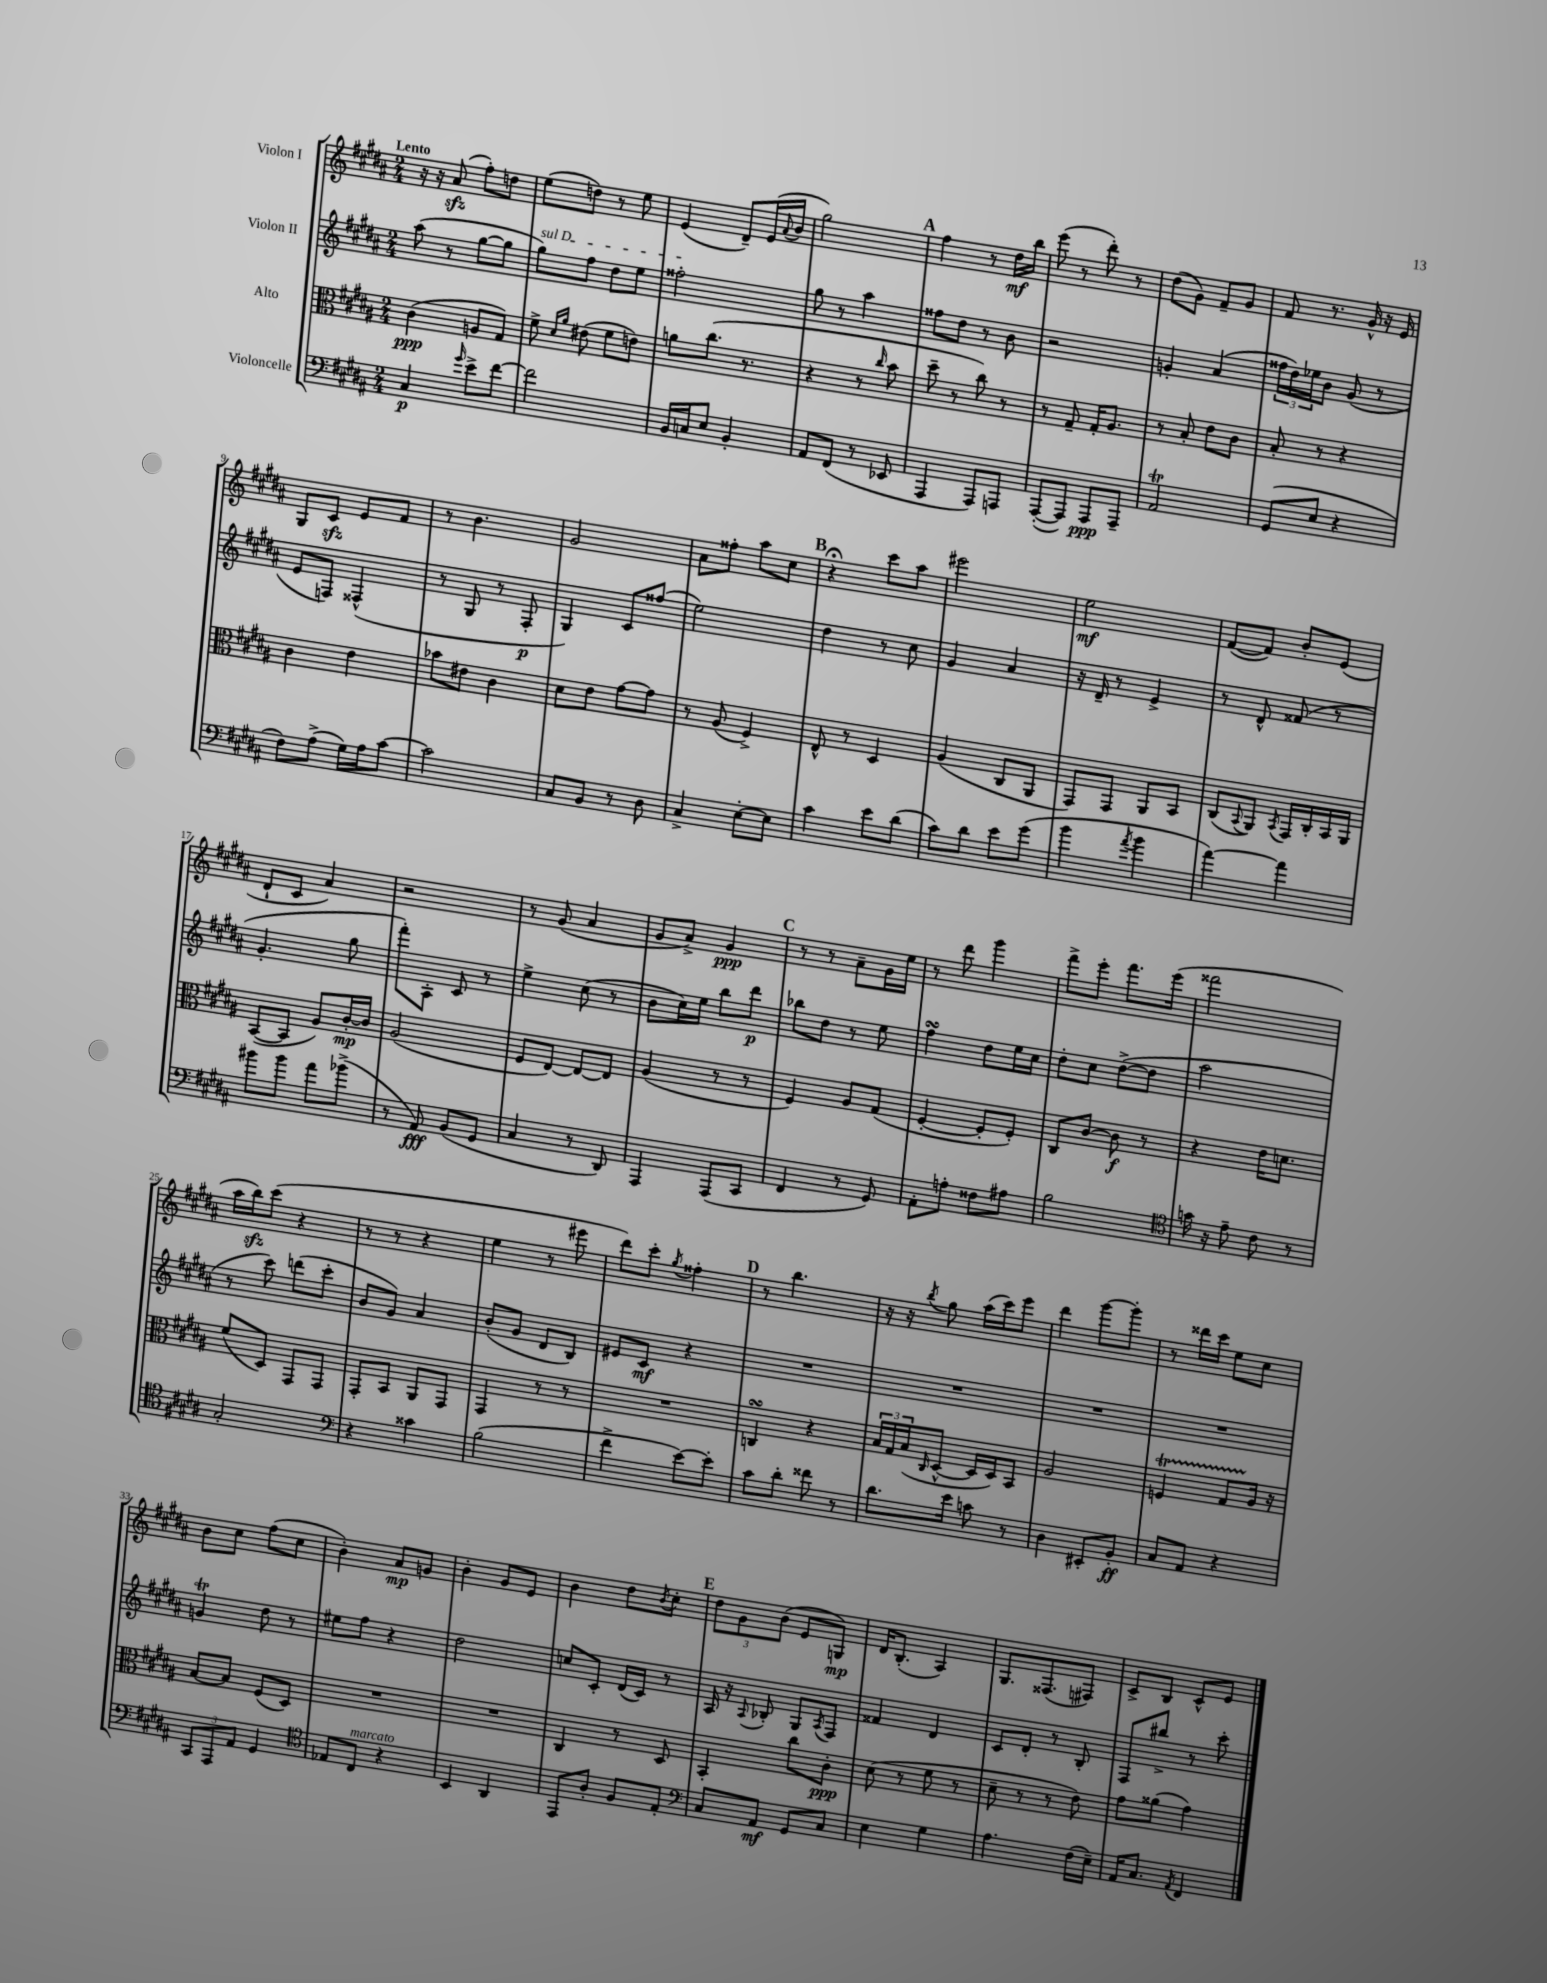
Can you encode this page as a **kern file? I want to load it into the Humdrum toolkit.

**kern	**dynam	**kern	**dynam	**kern	**dynam	**kern	**dynam
*part4	*part4	*part3	*part3	*part2	*part2	*part1	*part1
*staff4	*staff4	*staff3	*staff3	*staff2	*staff2	*staff1	*staff1
*I"Violoncelle	*	*I"Alto	*	*I"Violon II	*	*I"Violon I	*
*clefF4	*	*clefC3	*	*clefG2	*	*clefG2	*
*k[f#c#g#d#a#]	*	*k[f#c#g#d#a#]	*	*k[f#c#g#d#a#]	*	*k[f#c#g#d#a#]	*
*M2/4	*	*M2/4	*	*M2/4	*	*M2/4	*
=1	=1	=1	=1	=1	=1	=1	=1
!	!	!	!	!	!	!LO:TX:a:B:t=Lento	!
4C#/	p	(4c#\	ppp	(8aa#\	.	16r	.
.	.	.	.	.	.	16r	.
.	.	.	.	8r	.	(8a#zz/	.
16qqg#/	.	.	.	.	.	.	.
8e^\L	.	8An/L	.	[8gg#\L	.	8ff#'\L)	.
[8f#\J	.	8G#/J)	.	8gg#\J]	.	8ddn\J	.
=2	=2	=2	=2	=2	=2	=2	=2
!	!	!	!	!LO:TX:a:i:t=sul D	!	!	!
2f#\]	.	8f#^\	.	8gg#\L)	.	(8ee\L	.
.	.	16qqd#/LL	.	.	.	.	.
.	.	16qqa#/JJ	.	.	.	.	.
.	.	(8e#X\	.	8ff#\J	.	8ddn\J)	.
.	.	8f#\L	.	8dd#\L	.	8r	.
.	.	8en\J)	.	8ee\J	.	8ee\	.
=3	=3	=3	=3	=3	=3	=3	=3
16BB/LL	.	8an\L	.	2ff##X'\	.	(4e/	.
16Cn/J	.	.	.	.	.	.	.
8E/J	.	(8.cc#\J	.	.	.	.	.
4BB'/	.	.	.	.	.	8d#~/L)	.
.	.	8.r	.	.	.	.	.
.	.	.	.	.	.	(16e/L	.
.	.	.	.	.	.	8qqa#/	.
.	.	.	.	.	.	16b/JJ	.
=4	=4	=4	=4	=4	=4	=4	=4
8AA#/L	.	4r	.	8gg#\	.	2gg#\)	.
(8FF#/J	.	.	.	8r	.	.	.
8r	.	8r	.	4aa#\	.	.	.
.	.	16qqcc#/	.	.	.	.	.
8EE-X/	.	8b\	.	.	.	.	.
!!LO:REH:place=s1:t=A
=5	=5	=5	=5	=5	=5	=5	=5
4AAA#/	.	8dd#~\	.	8ff##X\L	.	4ff#\	.
.	.	8r	.	8dd#\J	.	.	.
8AAA#/L)	.	8cc#\)	.	8r	.	8r	.
8AAAn/J	.	8r	.	8b\	.	16dd#\LL	mf
.	.	.	.	.	.	16bb\JJ	.
=6	=6	=6	=6	=6	=6	=6	=6
([8AAA#'/L	.	8r	.	2r	.	(8eee\	.
8AAA#/J])	.	8G#~/	.	.	.	8r	.
8AAA#/L	ppp	16G#'/KL	.	.	.	8ddd#'\)	.
.	.	8.A#/J	.	.	.	.	.
8AAA#~/J	.	.	.	.	.	8r	.
=7	=7	=7	=7	=7	=7	=7	=7
2AA#t/	.	8r	.	4gn'/	.	(8dd#\L	.
.	.	8B'/	.	.	.	8g#\J)	.
.	.	8e\L	.	(4a#/	.	8f#~/L	.
.	.	8c#\J	.	.	.	8g#/J	.
=8	=8	=8	=8	=8	=8	=8	=8
(8GG#/L	.	8B'/	.	24ff##X\LL	.	8f#/	.
.	.	.	.	24dd#\)	.	.	.
.	.	.	.	24ee-X\J	.	.	.
8E/J	.	8r	.	8b\J	.	8.r	.
4r	.	4r	.	(8g#/	.	.	.
.	.	.	.	.	.	16g#^^/	.
.	.	.	.	8r	.	16r	.
.	.	.	.	.	.	16e/	.
!!LO:LB:g=z
=9	=9	=9	=9	=9	=9	=9	=9
8F#\L)	.	4c#\	.	8e/L	.	8G#/L	.
(8A#^\J	.	.	.	8Fn/J)	.	8c#zz/J	.
16G#\LL)	.	4e\	.	(4F##X^^/	.	8e/L	.
16A#\J	.	.	.	.	.	.	.
[8c#\J	.	.	.	.	.	8f#/J	.
=10	=10	=10	=10	=10	=10	=10	=10
2c#\]	.	8b-X\L	.	8r	.	8r	.
.	.	8e#X\J	.	8G#/	.	4.b\	.
.	.	4c#\	.	8r	.	.	.
.	.	.	.	8F#'/	p	.	.
=11	=11	=11	=11	=11	=11	=11	=11
8C#/L	.	8d#\L	.	4G#/)	.	2g#/	.
8BB/J	.	8e\J	.	.	.	.	.
8r	.	[8g#\L	.	8c#/L	.	.	.
8D#\	.	8g#\J]	.	(8ff##X/J	.	.	.
=12	=12	=12	=12	=12	=12	=12	=12
4C#^/	.	8r	.	2ee\)	.	8a#\L	.
.	.	(8A#/	.	.	.	8ff##X'\J	.
[8E'\L	.	4F#^/)	.	.	.	8aa#\L	.
8E\J]	.	.	.	.	.	8cc#\J	.
!!LO:REH:place=s1:t=B
=13	=13	=13	=13	=13	=13	=13	=13
4c#\	.	8E^^/	.	4dd#\	.	4r;<	.
.	.	8r	.	.	.	.	.
8e\L	.	4D#/	.	8r	.	8ccc#\L	.
(8d#\J	.	.	.	8cc#\	.	8aa#\J	.
=14	=14	=14	=14	=14	=14	=14	=14
8c#\L)	.	(4A#/	.	4g#/	.	2eee#X\	.
8d#\J	.	.	.	.	.	.	.
8e\L	.	8C#/L	.	4a#/	.	.	.
(8g#\J	.	8AA#/J	.	.	.	.	.
=15	=15	=15	=15	=15	=15	=15	=15
4b\	.	8GG#/L)	.	16r	.	2ee\	mf
.	.	.	.	16d#~/	.	.	.
.	.	8GG#/J	.	8r	.	.	.
8qa#/	.	.	.	.	.	.	.
4b\	.	8AA#/L	.	4e^/	.	.	.
.	.	8BB/J	.	.	.	.	.
=16	=16	=16	=16	=16	=16	=16	=16
[4a#\)	.	(8C#/L	.	8r	.	([8f#/L	.
.	.	8qqBB/	.	.	.	.	.
.	.	8AA#/J)	.	8d#^^/	.	8f#/J])	.
.	.	8qBB/	.	.	.	.	.
4a#\]	.	16GG#/LL	.	(8f##X/	.	8b'/L	.
.	.	16C#'/	.	.	.	.	.
.	.	16BB/	.	8r	.	(8e/J	.
.	.	16AA#/JJ	.	.	.	.	.
!!LO:LB:g=z
=17	=17	=17	=17	=17	=17	=17	=17
8b#X\L	.	([8BB/L	.	4.g#'/	.	8d#`/L	.
8b#\J	.	8BB/J]	.	.	.	8c#/J	.
8a#\L	.	8A#/L)	.	.	.	4a#/)	.
(8b-X^\J	.	[16c#'/L	mp	8gg#\	.	.	.
.	.	16c#/JJ]	.	.	.	.	.
=18	=18	=18	=18	=18	=18	=18	=18
8r	.	(2A#/	.	8fff#'\L)	.	2r	.
8AA#/)	fff	.	.	8A#'\J	.	.	.
(8BB/L	.	.	.	8c#/	.	.	.
8GG#/J	.	.	.	8r	.	.	.
=19	=19	=19	=19	=19	=19	=19	=19
4C#/	.	8F#/L	.	4ee^\	.	8r	.
.	.	[8E/J)	.	.	.	(8g#/	.
8r	.	8E/L_	.	(8cc#\	.	4a#/	.
8DD#/)	.	8E/J]	.	8r	.	.	.
=20	=20	=20	=20	=20	=20	=20	=20
4AAA#/	.	(4A#/	.	8b\L	.	8g#/L	.
.	.	.	.	16cc#\L)	.	8a#^/J)	.
.	.	.	.	16ee\JJ	.	.	.
(8AAA#/L	.	8r	.	8bb\L	.	4g#/	ppp
8CC#/J	.	8r	.	8ddd#\J	p	.	.
!!LO:REH:place=s1:t=C
=21	=21	=21	=21	=21	=21	=21	=21
4FF#/	.	4F#/)	.	8bb-X\L	.	8r	.
.	.	.	.	8dd#\J	.	8r	.
8r	.	8A#/L	.	8r	.	8a#~\L	.
8GG#/)	.	(8G#/J	.	8ee\	.	16g#\L	.
.	.	.	.	.	.	16ee\JJ	.
=22	=22	=22	=22	=22	=22	=22	=22
8AA#'\L	.	[4F#'/	.	4ff#sSSS\	.	8r	.
8An'\J	.	.	.	.	.	8ddd#\	.
8F##X\L	.	8F#'/L]	.	8dd#\L	.	4ggg#\	.
8A#X\J	.	8F#'/J)	.	16ee\L	.	.	.
.	.	.	.	16cc#\JJ	.	.	.
=23	=23	=23	=23	=23	=23	=23	=23
2B\	.	8C#/L	.	8dd#'\L	.	8fff#^\L	.
.	.	[8c#/J	.	8cc#\J	.	8eee'\J	.
.	.	8c#\]	f	([8dd#^\L	.	8.fff#\L	.
.	.	8r	.	8dd#\J]	.	.	.
.	.	.	.	.	.	(16eee\Jk	.
=24	=24	=24	=24	=24	=24	=24	=24
*clefC4	*	*	*	*	*	*	*
16gn\	.	4r	.	2aa#\	.	2fff##X\	.
16r	.	.	.	.	.	.	.
8e~\	.	.	.	.	.	.	.
8c#\	.	16e\KL	.	.	.	.	.
.	.	8.dn\J	.	.	.	.	.
8r	.	.	.	.	.	.	.
!!LO:LB:g=z
=25	=25	=25	=25	=25	=25	=25	=25
2G#'/	.	(8f#/L	.	8r	.	16aa#\LL	.
.	.	.	.	.	.	16bbzz\J)	.
.	.	8D#/J)	.	8ccc#\)	.	(8ccc#\J	.
.	.	8GG#/L	.	(8dddn\L	.	4r	.
.	.	8GG#/J	.	8ccc#'\J	.	.	.
=26	=26	=26	=26	=26	=26	=26	=26
*clefF4	*	*	*	*	*	*	*
4r	.	8GG#'/L	.	8b/L	.	8r	.
.	.	8BB/J	.	8g#/J)	.	8r	.
4c##X\	.	8AA#/L	.	4a#/	.	4r	.
.	.	8GG#/J	.	.	.	.	.
=27	=27	=27	=27	=27	=27	=27	=27
(2B\	.	4GG#/	.	(8b'/L	.	4ee\	.
.	.	.	.	8g#/J	.	.	.
.	.	8r	.	8d#/L	.	8r	.
.	.	8r	.	8B/J)	.	8eee#X\	.
=28	=28	=28	=28	=28	=28	=28	=28
4f#^\	.	2r	.	8e#X/L	.	8ddd#\L)	.
.	.	.	.	8c#/J	mf	8ccc#'\J	.
.	.	.	.	.	.	8qgg#/	.
[8e\L)	.	.	.	4r	.	4ff##X'\	.
8e'\J]	.	.	.	.	.	.	.
!!LO:REH:place=s1:t=D
=29	=29	=29	=29	=29	=29	=29	=29
8c#\L	.	4CnsSSs/	.	2r	.	8r	.
8d#'\J	.	.	.	.	.	4.bb\	.
8f##X\	.	4r	.	.	.	.	.
8r	.	.	.	.	.	.	.
=30	=30	=30	=30	=30	=30	=30	=30
8.d#\L	.	24B/LL	.	2r	.	16r	.
.	.	24G#/	.	.	.	.	.
.	.	.	.	.	.	16r	.
.	.	(24B/J	.	.	.	.	.
.	.	16qqC#/	.	.	.	8qbb/	.
.	.	[8D#^^/J	.	.	.	8gg#\	.
16e\Jk	.	.	.	.	.	.	.
8cn\	.	16D#/LL]	.	.	.	(16aa#\LL	.
.	.	16D#/J)	.	.	.	16ccc#\J)	.
8r	.	8BB/J	.	.	.	8eee\J	.
=31	=31	=31	=31	=31	=31	=31	=31
4D#\	.	2A#/	.	2r	.	4ddd#\	.
8EE#X'/L	.	.	.	.	.	[8ggg#\L	.
8BB'/J	ff	.	.	.	.	8ggg#'\J]	.
=32	=32	=32	=32	=32	=32	=32	=32
8C#/L	.	4FnT/	.	2r	.	8r	.
8AA#/J	.	.	.	.	.	16ddd##X\LL	.
.	.	.	.	.	.	16ccc#\JJ	.
4r	.	8G#TTT/L	.	.	.	8ee\L	.
.	.	16A#/Jk	.	.	.	8cc#\J	.
.	.	16r	.	.	.	.	.
!!LO:LB:g=z
=33	=33	=33	=33	=33	=33	=33	=33
12CC#/L	.	[8B/L	.	4gnT/	.	8b\L	.
12AAA#/	.	.	.	.	.	.	.
.	.	8B/J]	.	.	.	8cc#\J	.
12AA#/J	.	.	.	.	.	.	.
4GG#/	.	(8F#/L	.	8dd#\	.	(8ff#\L	.
.	.	8D#/J)	.	8r	.	8cc#\J	.
=34	=34	=34	=34	=34	=34	=34	=34
*clefC4	*	*	*	*	*	*	*
8E-X/L	.	2r	.	8ee#X\L	.	4b'\)	.
!LO:TX:a:i:t=marcato	!	!	!	!	!	!	!
8C#/J	.	.	.	8ff#\J	.	.	.
4r	.	.	.	4r	.	8a#/L	mp
.	.	.	.	.	.	8gn/J	.
=35	=35	=35	=35	=35	=35	=35	=35
4BB/	.	2r	.	2dd#\	.	4b'\	.
4AA#/	.	.	.	.	.	8g#/L	.
.	.	.	.	.	.	8e/J	.
=36	=36	=36	=36	=36	=36	=36	=36
8EE/L	.	4C#/	.	8ccn/L	.	4b\	.
8A#'/J	.	.	.	8c#'/J	.	.	.
8F#/L	.	8r	.	(16d#/LL	.	8dd#\L	.
.	.	.	.	16c#/JJ)	.	.	.
.	.	.	.	.	.	8qb/	.
8E'/J	.	8D#/	.	8r	.	8cc#'\J	.
!!LO:REH:place=s1:t=E
=37	=37	=37	=37	=37	=37	=37	=37
*clefF4	*	*	*	*	*	*	*
8C#/L	.	4BB'/	.	16A#/	.	12dd#\L	.
.	.	.	.	16r	.	.	.
.	.	.	.	.	.	12g#\	.
.	.	.	.	8qqA#/	.	.	.
8AA#/J	mf	.	.	8B-X'/	.	.	.
.	.	.	.	.	.	(12b\J	.
8GG#/L	.	8cc#\L	.	8G#/L	.	8e/L	.
.	.	.	.	8qA#/	.	.	.
8C#/J	.	8c#'\J	ppp	8F#/J	.	8Gn/J)	mp
=38	=38	=38	=38	=38	=38	=38	=38
4E\	.	(8d#\	.	4f##X/	.	16d#/KL	.
.	.	.	.	.	.	(8.B'/J	.
.	.	8r	.	.	.	.	.
4G#\	.	8f#\	.	4d#/	.	4A#/)	.
.	.	8r	.	.	.	.	.
=39	=39	=39	=39	=39	=39	=39	=39
4.A#\	.	8d#~\	.	8c#/L	.	8.G#/L	.
.	.	8r	.	8d#'/J	.	.	.
.	.	.	.	.	.	(8.F##X/	.
.	.	8r	.	8r	.	.	.
(16F#\LL	.	8e\)	.	8B'/	.	8F#X/J)	.
16E~\JJ)	.	.	.	.	.	.	.
=40	=40	=40	=40	=40	=40	=40	=40
16AA#/KL	.	8g#\L	.	8F#/L	.	8c#^/L	.
8.C#/J	.	.	.	.	.	.	.
.	.	(8a##X\J	.	8bb#X^/J	.	8B/J	.
8qAA#/	.	.	.	.	.	.	.
4FF#/	.	4g#\)	.	8r	.	8c#^^/L	.
.	.	.	.	8ccc#'\	.	8e/J	.
==	==	==	==	==	==	==	==
*-	*-	*-	*-	*-	*-	*-	*-
